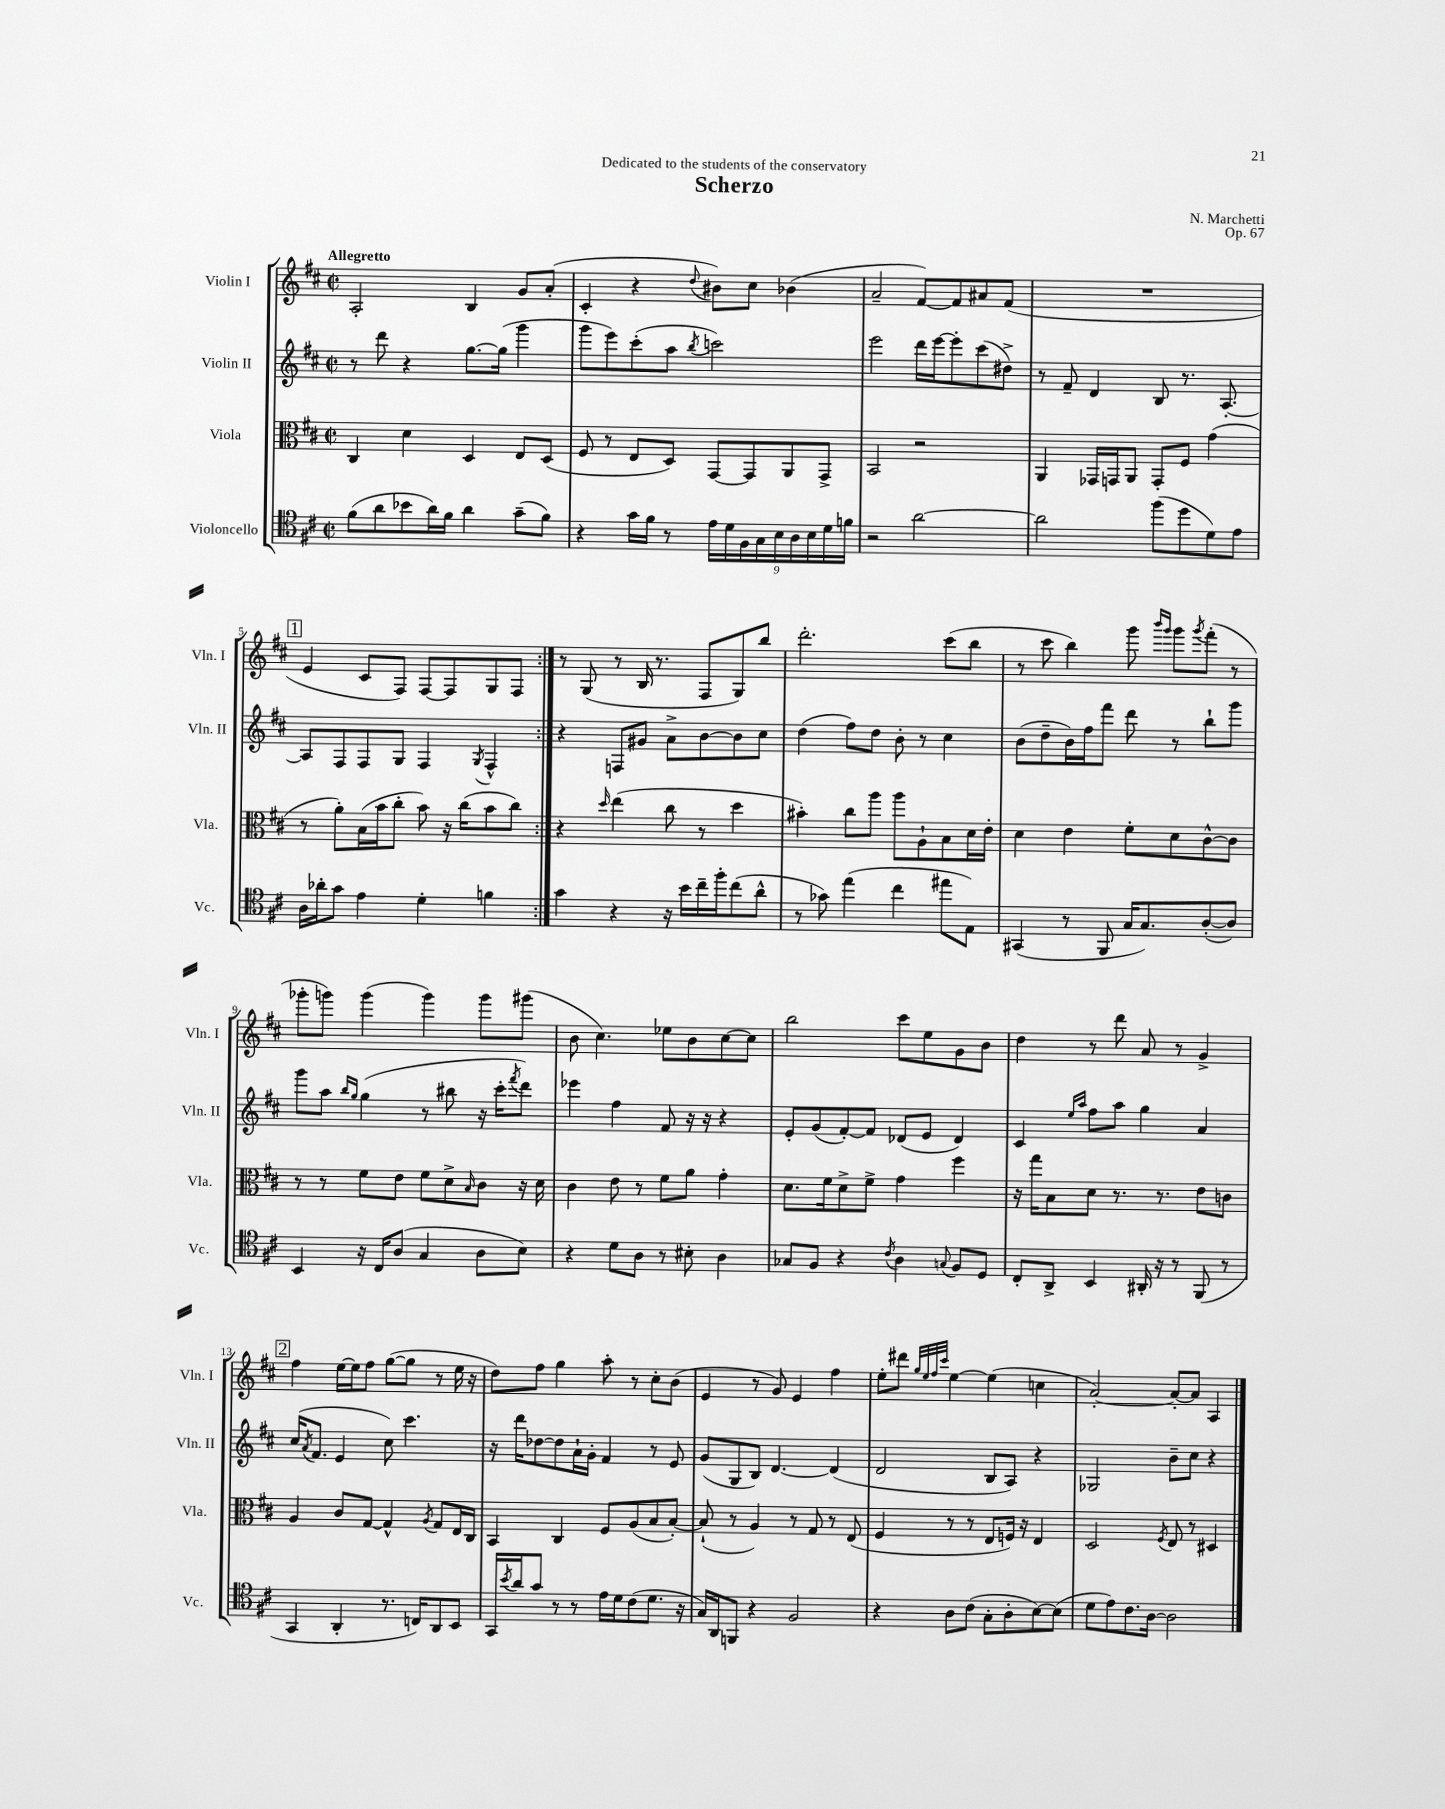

**kern	**kern	**kern	**kern
*staff4	*staff3	*staff2	*staff1
*clefC4	*clefC3	*clefG2	*clefG2
*k[f#c#]	*k[f#c#]	*k[f#c#]	*k[f#c#]
*M2/2	*M2/2	*M2/2	*M2/2
*met(c|)	*met(c|)	*met(c|)	*met(c|)
(8f#	4C#	8r	2A'
8a	.	8ddd	.
8b-	4d	4r	.
16a)	.	.	.
16f#	.	.	.
4a	4D	[8.gg	4B
.	.	(16gg]	.
(8g~	8E	4ggg	8g
8f#)	(8D	.	(8a'
=	=	=	=
4r	8F#	8ggg	4c#'
.	8r	8eee)	.
16g	8E	(8ccc#'	4r
16f#	.	.	.
8r	8D)	8aa	.
.	.	8qbb	8qqdd
18e	[8GG	2ccc)	8b#)
18d	.	.	.
18F#	.	.	.
.	8GG]	.	8cc#
18G	.	.	.
18B	.	.	.
.	8AA	.	(4b-
18A	.	.	.
18B	.	.	.
.	8GG^	.	.
18d	.	.	.
18f	.	.	.
=	=	=	=
2r	2BB	2eee	2a~
[2a	2r	16ddd	[8f#)
.	.	[16eee	.
.	.	8eee']	8f#]
.	.	(8ccc#	8a#
.	.	8dd#^)	(8f#
=	=	=	=
2a]	4AA	8r	1r
.	.	8f#~	.
.	16GG-	4d	.
.	16GG	.	.
.	8AA	.	.
(8ff#	8GG'	8B	.
8dd	8F#	8.r	.
8d)	(4g	.	.
.	.	[8.A'	.
8e	.	.	.
=	=	=	=
16A	8r	8A]	4e
16a-'	.	.	.
8g	8a')	8F#	.
4e	(16B	8F#	8c#
.	16b	.	.
.	8cc#'	8G	8F#)
4d'	8b)	4F#	[8F#
.	16r	.	8F#]
.	(16cc#	.	.
.	.	8qG	.
4f	8b	4F#^^	8G
.	8cc#)	.	8F#
=:|!	=:|!	=:|!	=:|!
4g	4r	4r	8r
.	.	.	(8G
.	16qqdd	.	.
4r	(4ee	8F	8r
.	.	8g#	16B
.	.	.	8.r
16r	8cc#	8a^	.
16b	.	.	.
16cc#~	8r	[8b	8F#
16ff#'	.	.	.
(8cc#	4dd	8b]	8G)
8a^^	.	8cc#	8bb
=	=	=	=
8r	4b#')	(4dd	2.ddd'
8g-)	.	.	.
(4ee	8cc#	8ff#)	.
.	8aa	8dd	.
4cc#	8aa	8b'	.
.	8A`	8r	.
8ee#	8B	4cc#	(8ccc#
8E)	16d	.	8bb
.	16e'	.	.
=	=	=	=
(4GG#	4d	(8b	8r
.	.	8dd~	8ccc#
8r	4e	16b)	4bb)
.	.	16ff#	.
8FF#	.	8fff#	.
16G	8f#'	8ddd	8ggg
8.G)	.	.	.
.	.	.	16qqbbb
.	.	.	16qqggg
.	8d	8r	8ggg
.	.	.	8qggg
([8A'	[8c#^^	8bb`	(8fff#'
8A])	8c#]	8ggg	8r
=	=	=	=
4BB	8r	8ggg	8ggg-'
.	8r	8aa	8ggg)
.	.	16qqbb	.
.	.	16qqgg	.
16r	8f#	(4gg	(4ggg
16C#	.	.	.
(8A	8e	.	.
4G	8f#	8r	4ggg)
.	8d^	8bb#	.
.	16qqB	.	.
8A	8c#	16r	8ggg
.	.	16ccc#'	.
.	.	8qfff#	.
8B)	16r	8ddd)	(8ggg#
.	16d	.	.
=	=	=	=
4r	4c#	4eee-	8b
.	.	.	4.cc#)
8d	8e	4ff#	.
8A	8r	.	.
8r	8f#	8f#	8ee-
8B#'	8a	16r	8b
.	.	16r	.
4A	4g'	4r	[8cc#
.	.	.	8cc#]
=	=	=	=
8G-	8.d	8e'	2bb
8F#	.	(8g	.
.	16f#	.	.
4r	8d^	[8f#')	.
.	8f#^	8f#]	.
8qc#	.	.	.
4A	4g	(8d-	8ccc#
.	.	8e	8ee
8qqG	.	.	.
8F#	4ff#	4d-)	8g
8D	.	.	8b
=	=	=	=
8C#'	16r	4c#	4dd
.	16gg	.	.
8AA^	8B	.	.
.	.	16qqee	.
.	.	16qqaa	.
4BB	8d	8ff#	8r
.	8.r	8aa	8ddd
16AA#'	.	4gg	8a
16r	8.r	.	.
8r	.	.	8r
(8FF#	8e	4a	4g^
8r	8c	.	.
=	=	=	=
4GG	4A	(16cc#	4ff#
.	.	8qa	.
.	.	8.f#	.
4AA'	8c#	4e	[16ee
.	.	.	16ee]
.	[8G	.	8ff#
8.r	4G^^]	8cc#)	([8gg
.	.	4.ccc#	8gg]
16C)	.	.	.
.	8qA	.	.
8AA	8G	.	8r
8BB	16E	.	16ee
.	16C#	.	16r
=	=	=	=
16GG	4BB	16r	8dd)
8qb	.	.	.
16a	.	16ddd	.
8g	.	[8dd-	8ff#
8r	4C#	8dd-]	4gg
8r	.	16a`	.
.	.	16g'	.
16e	8F#	4f#	8aa'
16d	.	.	.
(8c#	(8A	.	8r
8.d	8B	8r	8cc#'
.	[8B')	8e	(8b
16r	.	.	.
=	=	=	=
16G)	(8B`]	(8g	4e
16AA	.	.	.
8FF	8r	8G	.
4r	4A)	8B)	8r
.	.	[4.d	8g)
2F#	8r	.	4e
.	8G	.	.
.	8r	(4d]	4ff#
.	(8E	.	.
=	=	=	=
4r	4F#	2d	8ee'
.	.	.	8ddd#
.	.	.	32qqgg
.	.	.	32qqee
.	.	.	32qqff#
.	.	.	32qqccc#
8A	8r	.	[4ee
(8c#	8r	.	.
8G'	8E	8B	(4ee]
8A'	16F)	8A)	.
.	16r	.	.
[8B)	4E	4r	4cc
(8B]	.	.	.
=	=	=	=
8d	2D	2G-	[2a')
8e)	.	.	.
8.c#	.	.	.
[16A	.	.	.
.	8qF#	.	.
2A]	8E	8b~	8a'_
.	8r	8cc#	8a]
.	4D#	4r	4A
==	==	==	==
*-	*-	*-	*-
